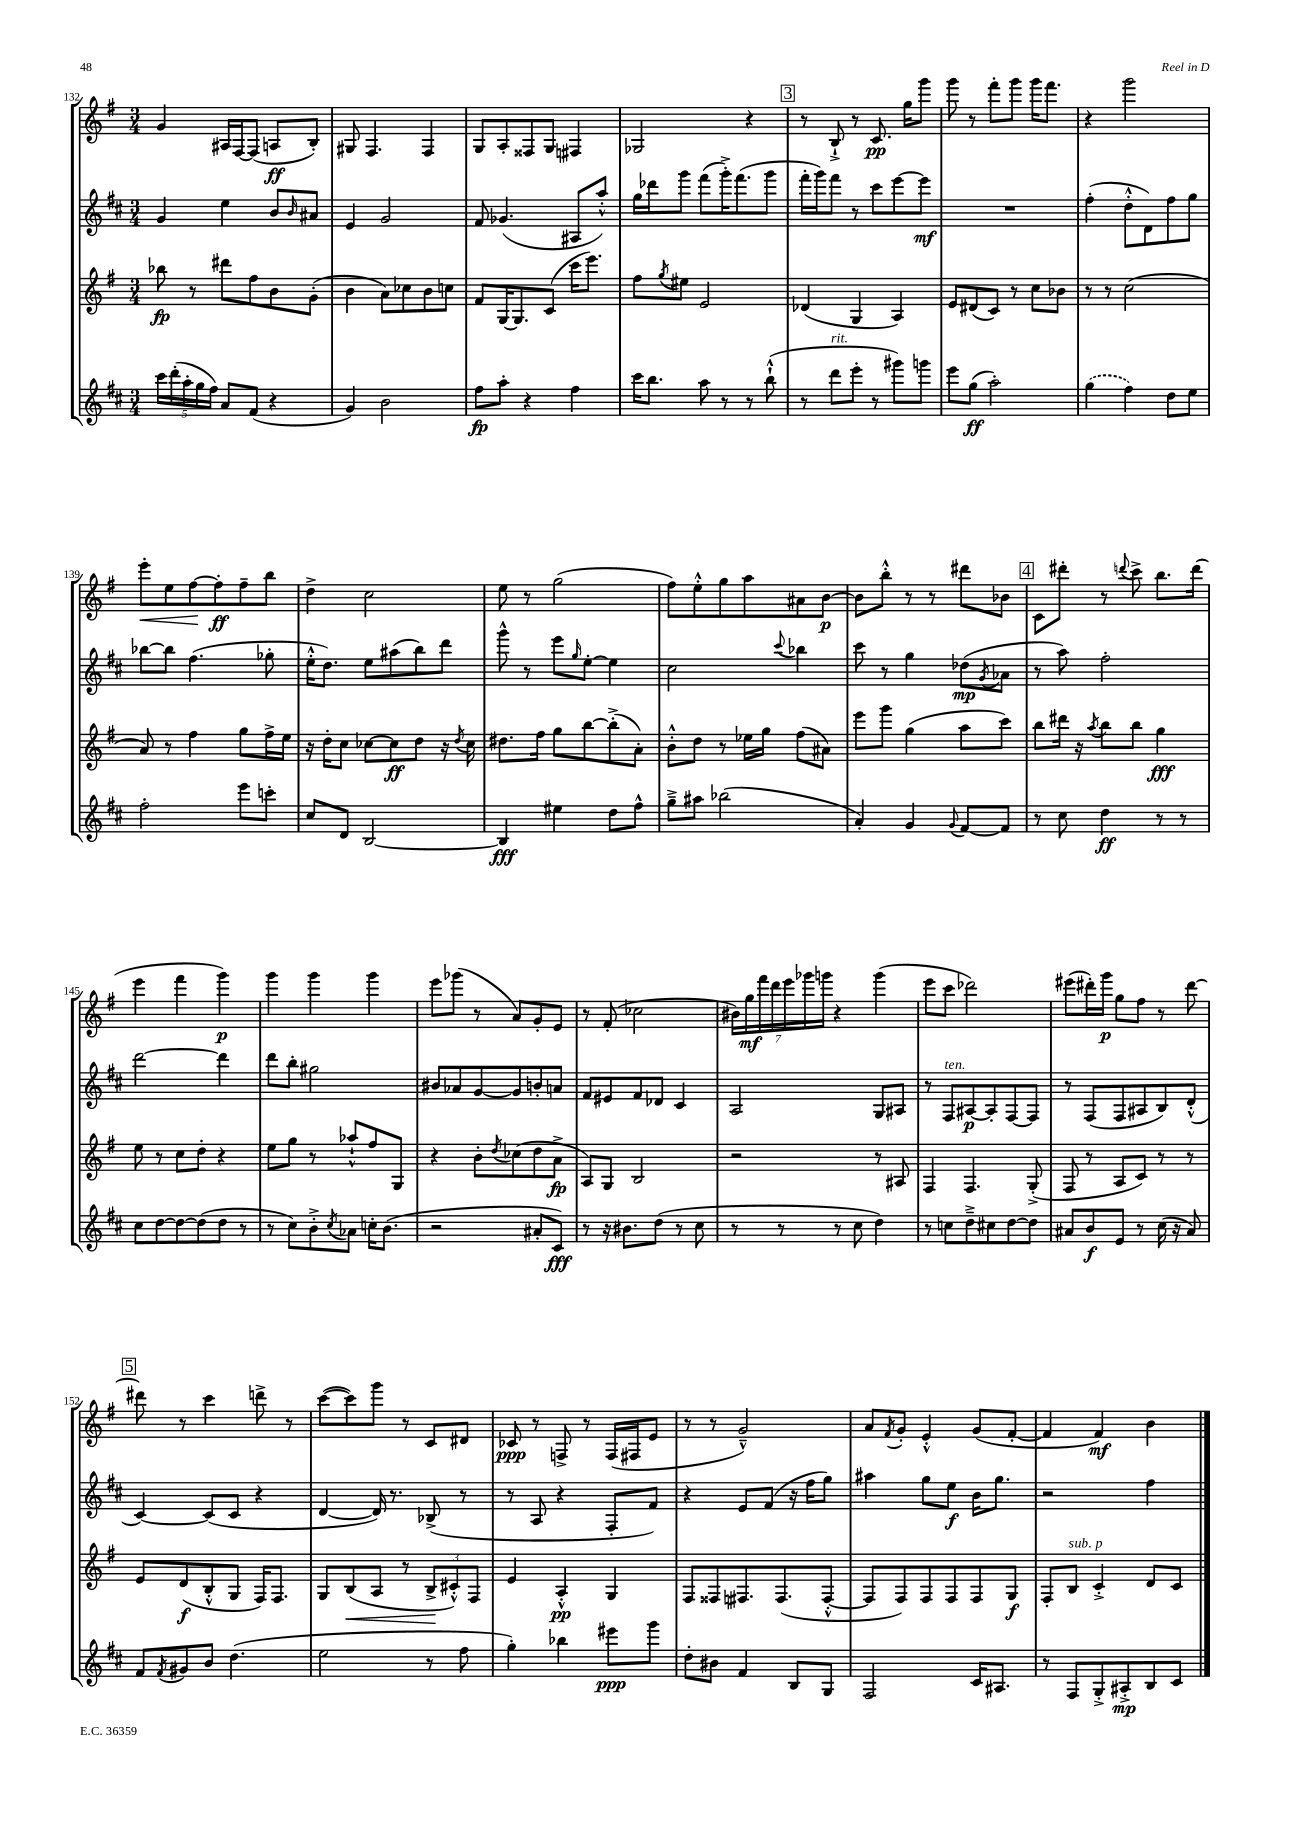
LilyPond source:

<<
\new StaffGroup <<
\new Staff = "s0" {
    \clef treble \key g \major \numericTimeSignature \time 3/4
    g'4 ais16 fis16~ fis8( a8\ff b8-.) |
    gis8 fis4. fis4 |
    g8 a8-. fisis8 g8 fis4 |
    ges2 r4 |
    \mark \markup { \box "3" } r8 b8-!-> r8 c'8.\pp g''16 g'''8 |
    g'''8 r8 fis'''8-. g'''8 g'''16 fis'''8. |
    r4 g'''2 |
    e'''8-.\< e''8 fis''8~\! fis''8-.\ff fis''8-- b''8 |
    d''4-> c''2 |
    e''8 r8 g''2( |
    fis''8) e''8-.-^ g''8 a''8 ais'8 b'8~\p |
    b'8 b''8-.-^ r8 r8 dis'''8 bes'8 |
    \mark \markup { \box "4" } c'8 dis'''8-. r8 \appoggiatura { d'''8 } c'''8-> b''8. d'''16( |
    e'''4 fis'''4 g'''4\p) |
    g'''4 g'''4 g'''4 |
    e'''8 ges'''8( r8 a'8) g'8-. e'8 |
    r8 fis'8-.( ces''2 |
    \tuplet 7/4 { bis'16) g''16\mf fis'''16 d'''16 e'''16 ges'''16 g'''16 } r4 g'''4( |
    e'''8 c'''8 des'''2) |
    eis'''8( dis'''16-.) g'''16\p g''8 fis''8 r8 dis'''8~ |
    \mark \markup { \box "5" } dis'''8 r8 c'''4 d'''8-> r8 |
    c'''8~( c'''8) g'''8 r8 c'8 dis'8 |
    ces'8\ppp r8 f8-> r8 f16( fis16 e'8 |
    r8 r8 g'2---^) |
    a'8 \acciaccatura { fis'8 } g'8-. e'4-.-^ g'8( fis'8~-. |
    fis'4 fis'4\mf) b'4 \bar "|." |
}
\new Staff = "s1" {
    \clef treble \key d \major \numericTimeSignature \time 3/4
    g'4 e''4 b'8 \grace { b'16 } ais'8 |
    e'4 g'2 |
    fis'8 ges'4.( ais8 a''8-.-^) |
    g''16 des'''16 g'''8 fis'''8( g'''16-.->) fis'''8.( g'''8 |
    \mark \markup { \box "3" } fis'''16-. g'''16) fis'''8 r8 cis'''8 e'''8~ e'''8\mf |
    R2. |
    fis''4-.( d''8-.-^ d'8) fis''8 g''8 |
    bes''8~ bes''8 fis''4.( ges''8-. |
    e''16-.-^ d''8.) e''8 ais''8( b''8) d'''8 |
    g'''8-^ r8 e'''8 \grace { g''16 } e''8~-. e''4 |
    cis''2 \appoggiatura { cis'''8 } bes''4 |
    cis'''8 r8 g''4 des''8\mp( \acciaccatura { g'8 } aes'8 |
    \mark \markup { \box "4" } r8 a''8) fis''2-. |
    d'''2~ d'''4 |
    d'''8 b''8-. gis''2 |
    bis'8 aes'8 g'8~ g'8 b'8-. a'8 |
    fis'8 eis'8 fis'8 des'8 cis'4 |
    a2 g8 ais8 |
    r8 fis8^\markup { \italic "ten." } ais8~\p ais8-. fis8~ fis8 |
    r8 fis8( fis8 ais8 b8) d'8-.-^( |
    \mark \markup { \box "5" } cis'4~) cis'8( cis'8 r4 |
    d'4~ d'16) r8. bes8->( r8 |
    r8 a8 r4 fis8-. fis'8) |
    r4 e'8 fis'8( r16 fis''16 g''8) |
    ais''4 g''8 e''8\f b'16 g''8. |
    r2 fis''4 \bar "|." |
}
\new Staff = "s2" {
    \clef treble \key g \major \numericTimeSignature \time 3/4
    bes''8\fp r8 dis'''8 fis''8 b'8 g'8-.( |
    b'4 a'8) ces''8 b'8 c''8 |
    fis'8 g16~ g8. c'8( c'''16 e'''8.) |
    fis''8 \acciaccatura { g''8 } eis''8 e'2 |
    \mark \markup { \box "3" } des'4( g4 a4) |
    e'8 dis'8( c'8) r8 c''8 bes'8 |
    r8 r8 c''2( |
    a'8) r8 fis''4 g''8 fis''16-> e''16 |
    r16 d''16-. c''8 ces''8~ ces''8\ff d''8 r16 \acciaccatura { d''8 } ces''16 |
    dis''8. fis''16 g''8 b''8~ b''8-.->( a'8-.) |
    b'8-.-^ d''8 r8 ees''16 g''16 fis''8( ais'8) |
    e'''8 g'''8 g''4( a''8 c'''8) |
    \mark \markup { \box "4" } b''8 dis'''16 r16 \acciaccatura { a''8 } b''8 b''8 g''4\fff |
    e''8 r8 c''8 d''8-. r4 |
    e''8 g''8 r8 aes''8-!-^ fis''8 g8 |
    r4 b'8-. \acciaccatura { d''8 } ces''8( d''8 a'8->\fp |
    a8) g8 b2 |
    r2 r8 ais8 |
    fis4 fis4. g8-.->( |
    fis8 r8 a8 c'8) r8 r8 |
    \mark \markup { \box "5" } e'8 d'8\f( b8-.-^ g8 fis16) fis8. |
    g8 b8\<( a8 r8 \tuplet 3/2 { b8->\! cis'8-.-^) fis8 } |
    e'4 a4-.-^\pp g4 |
    fis8 fisis8 fis8. fis8.( fis8~-.-^ |
    fis8 fis8) fis8 fis8 fis8 g8\f |
    fis8-. b8^\markup { \italic "sub. p" } c'4-.-> d'8 c'8 \bar "|." |
}
\new Staff = "s3" {
    \clef treble \key d \major \numericTimeSignature \time 3/4
    \tuplet 5/4 { cis'''16 d'''16-.( a''16-. g''16 fis''16) } a'8 fis'8( r4 |
    g'4) b'2 |
    fis''8\fp a''8-. r4 fis''4 |
    cis'''16 b''8. a''8 r8 r8 b''8-!-^( |
    \mark \markup { \box "3" } r8 d'''8^\markup { \italic "rit." } e'''8-. r8 gis'''8) g'''8 |
    e'''8 g''8\ff( a''2-.) |
    \once \slurDashed g''4( fis''4) d''8 e''8 |
    fis''2-. e'''8 c'''8-. |
    cis''8 d'8 b2~ |
    b4\fff eis''4 d''8 fis''8-^ |
    g''8---> ais''8 bes''2( |
    a'4-.) g'4 \appoggiatura { g'8 } fis'8~ fis'8 |
    \mark \markup { \box "4" } r8 cis''8 d''4\ff r8 r8 |
    cis''8 d''8~ d''8~ d''8( d''8 r8 |
    r8 cis''8) b'8-.-> \acciaccatura { cis''8 } aes'8 c''16-. b'8.( |
    r2 ais'8-. cis'8\fff) |
    r8 r16 bis'8. d''8( r8 cis''8 |
    r8 r8 r8 cis''8 d''4) |
    r8 c''8 d''8---> cis''8 d''8~ d''8 |
    ais'8 b'8\f e'8 r8 cis''16( r16 ais'8) |
    \mark \markup { \box "5" } fis'8 \acciaccatura { fis'8 } gis'8 b'8 d''4.( |
    e''2 r8 fis''8 |
    g''4-.) bes''4 eis'''8\ppp g'''8 |
    d''8-. bis'8 fis'4 b8 g8 |
    fis2 cis'16 ais8. |
    r8 fis8 g8-.-> ais8-.->\mp b8 cis'8 \bar "|." |
}
>>
>>
\layout { \context { \Score currentBarNumber = #132 } }
